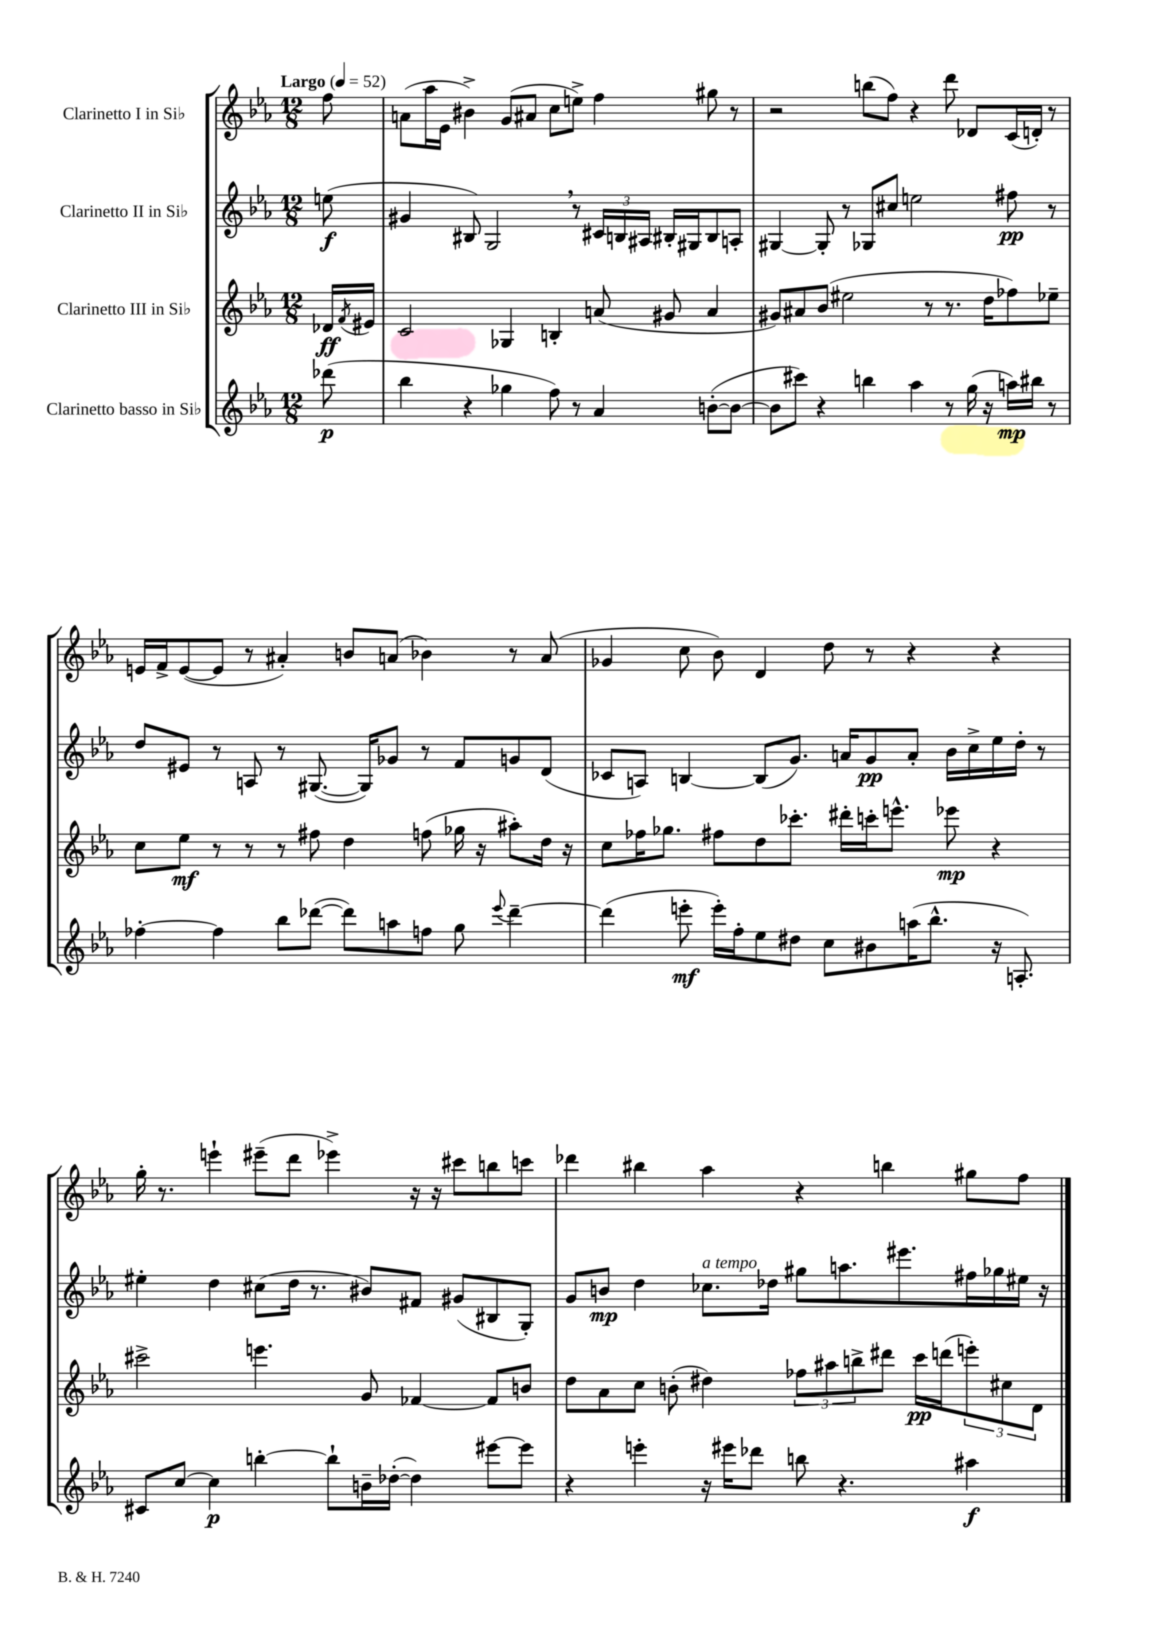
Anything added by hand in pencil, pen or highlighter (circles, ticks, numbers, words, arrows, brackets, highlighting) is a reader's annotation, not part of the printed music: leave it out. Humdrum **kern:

**kern	**dynam	**kern	**dynam	**kern	**dynam	**kern
*part4	*part4	*part3	*part3	*part2	*part2	*part1
*staff4	*staff4	*staff3	*staff3	*staff2	*staff2	*staff1
*I"Clarinetto basso in Si♭	*	*I"Clarinetto III in Si♭	*	*I"Clarinetto II in Si♭	*	*I"Clarinetto I in Si♭
*clefG2	*	*clefG2	*	*clefG2	*	*clefG2
*k[b-e-a-]	*	*k[b-e-a-]	*	*k[b-e-a-]	*	*k[b-e-a-]
*M12/8	*	*M12/8	*	*M12/8	*	*M12/8
*MM52	*	*MM52	*	*MM52	*	*MM52
=	=	=	=	=	=	=
!	!	!	!	!	!	!LO:TX:a:B:t=Largo
(8ddd-X\	p	16d-X/LL	ff	(8een\	f	8ff\
.	.	8qf/	.	.	.	.
.	.	16e#X/JJ	.	.	.	.
=1	=1	=1	=1	=1	=1	=1
4bb-\	.	2c/	.	4g#X/	.	(8an\L
.	.	.	.	.	.	16aa-\L
.	.	.	.	.	.	16e-\JJ
4r	.	.	.	8B#X/)	.	4b#X^\)
.	.	.	.	2G,/	.	.
4gg-X\	.	4G-X/	.	.	.	(8g/L
.	.	.	.	.	.	8a#X/J
8ff\)	.	4Bn'/	.	.	.	8cc\L
8r	.	.	.	8r	.	8een^\J)
4a-/	.	(8an/	.	24c#X/LL	.	4ff\
.	.	.	.	24Bn/	.	.
.	.	.	.	24A#X/JJ	.	.
.	.	8g#X/	.	16B#X'/LL	.	.
.	.	.	.	16G#X/J	.	.
([8bn'\L	.	4a/	.	8B#/	.	8gg#X\
8b\J_	.	.	.	8An'/J	.	8r
=2	=2	=2	=2	=2	=2	=2
8b\L]	.	8g#X/L)	.	[4G#X/	.	2r
8ccc#X\J)	.	8a#X/	.	.	.	.
4r	.	(8b-/J	.	8G#'/]	.	.
.	.	2ee#X\	.	8r	.	.
4bbn\	.	.	.	8G-X/L	.	(8bbn\L
.	.	.	.	8cc#X/J	.	8ff\J)
4aa-\	.	.	.	2een\	.	4r
.	.	8r	.	.	.	.
8r	.	8.r	.	.	.	8ddd\
(16gg\	.	.	.	.	.	8d-X/L
16r	.	16dd\KL	.	.	.	.
16aan\LL)	mp	8ff-X\)	.	8ff#X\	pp	(16c/L
16bb#X\JJ	.	.	.	.	.	16dn'/JJ)
8r	.	8ee-X~\J	.	8r	.	8r
!!LO:LB:g=z
=3	=3	=3	=3	=3	=3	=3
[4ff-X'\	.	8cc\L	.	8dd/L	.	16en/LL
.	.	.	.	.	.	16f^/J
.	.	8ee-\J	mf	8e#X/J	.	([8e/
4ff-\]	.	8r	.	8r	.	8e/J]
.	.	8r	.	8An/	.	8r
8bb-\L	.	8r	.	8r	.	4a#X'/)
([8ddd-X\J	.	8ff#X\	.	([8.G#X/	.	.
8ddd-\L])	.	4dd\	.	.	.	8bn/L
.	.	.	.	16G#/KL])	.	.
8aan\	.	.	.	8g-X/J	.	(8an/J
8ffn\J	.	(8ffn\	.	8r	.	4b-X\)
8gg\	.	16gg-X\	.	8f/L	.	.
.	.	16r	.	.	.	.
8qqeee-/	.	.	.	.	.	.
[4ddd-~\	.	8aa#X'\L)	.	8gn/	.	8r
.	.	16dd\Jk	.	(8d/J	.	(8a/
.	.	16r	.	.	.	.
=4	=4	=4	=4	=4	=4	=4
(4ddd-\]	.	8cc\L	.	8c-X/L	.	4g-X/
.	.	16ff-X\K	.	8An/J)	.	.
.	.	8.gg-X\J	.	.	.	.
8eeen'\	mf	.	.	[4Bn/	.	8cc\
16eee'\LL)	.	8ff#X\L	.	.	.	8b-\)
16ff'\J	.	.	.	.	.	.
8ee-\	.	8dd\	.	(8B/L]	.	4d/
8dd#X\J	.	8.ccc-X'\J	.	8.g/J)	.	.
8cc\L	.	.	.	.	.	8dd\
.	.	16ddd#X'\LL	.	16an/KL	.	.
8b#X\	.	16cccn'\J	.	8g/	pp	8r
.	.	8.eeen^^\J	.	.	.	.
(16aan\K	.	.	.	8a'/J	.	4r
8.bb-^^\J	.	.	.	.	.	.
.	.	8eee-X\	mp	16b-\LL	.	.
.	.	.	.	16cc^\	.	.
16r	.	4r	.	16ee-\	.	4r
8.An'/)	.	.	.	16dd'\JJ	.	.
.	.	.	.	8r	.	.
!!LO:LB:g=z
=5	=5	=5	=5	=5	=5	=5
8c#X/L	.	2ccc#X^\	.	4ee#X'\	.	16gg'\
.	.	.	.	.	.	8.r
[8cc/J	.	.	.	.	.	.
4cc\]	p	.	.	4dd\	.	4eeen`\
[4bbn'\	.	4.eeen\	.	(8cc#X\L	.	(8eee#X~\L
.	.	.	.	16dd\Jk	.	8ddd\J
.	.	.	.	8.r	.	.
8bb`\L]	.	.	.	.	.	4eee-X^\)
16bn~\L	.	8g/	.	8b#X/L)	.	.
([16dd-X'\JJ	.	.	.	.	.	.
4dd-\])	.	[4f-X/	.	8f#X/J	.	16r
.	.	.	.	.	.	16r
.	.	.	.	(8g#X/L	.	8ccc#X\L
[8eee#X\L	.	8f-/L]	.	8B#X/	.	8bbn\
8eee#\J]	.	8bn/J	.	8G'/J)	.	8cccn\J
=6	=6	=6	=6	=6	=6	=6
4r	.	8dd\L	.	8g/L	.	4ddd-X\
.	.	8a-\	.	8bn/J	mp	.
4eeen'\	.	8cc\J	.	4dd\	.	4bb#X\
.	.	(8bn'\	.	.	.	.
!	!	!	!	!LO:TX:a:i:t=a tempo	!	!
16r	.	4dd#X\)	.	8.cc-X\L	.	4aa-\
16eee#X\KL	.	.	.	.	.	.
8ddd-X\J	.	.	.	.	.	.
.	.	.	.	16dd-X\Jk	.	.
8bbn\	.	12ff-X\L	.	8gg#X\L	.	4r
.	.	12aa#X\	.	.	.	.
4.r	.	.	.	8.aan\	.	.
.	.	12bbn^\	.	.	.	.
.	.	8ddd#X\J	.	.	.	4bbn\
.	.	.	.	8.eee#X\	.	.
.	.	16ccc\LL	pp	.	.	.
.	.	(16dddn\J	.	.	.	.
4aa#X\	f	12eeen'\)	.	16ff#X\L	.	8gg#X\L
.	.	.	.	16gg-X\	.	.
.	.	12cc#X\	.	.	.	.
.	.	.	.	16ee#X\JJ	.	8ff\J
.	.	12d\J	.	.	.	.
.	.	.	.	16r	.	.
==	==	==	==	==	==	==
*-	*-	*-	*-	*-	*-	*-
